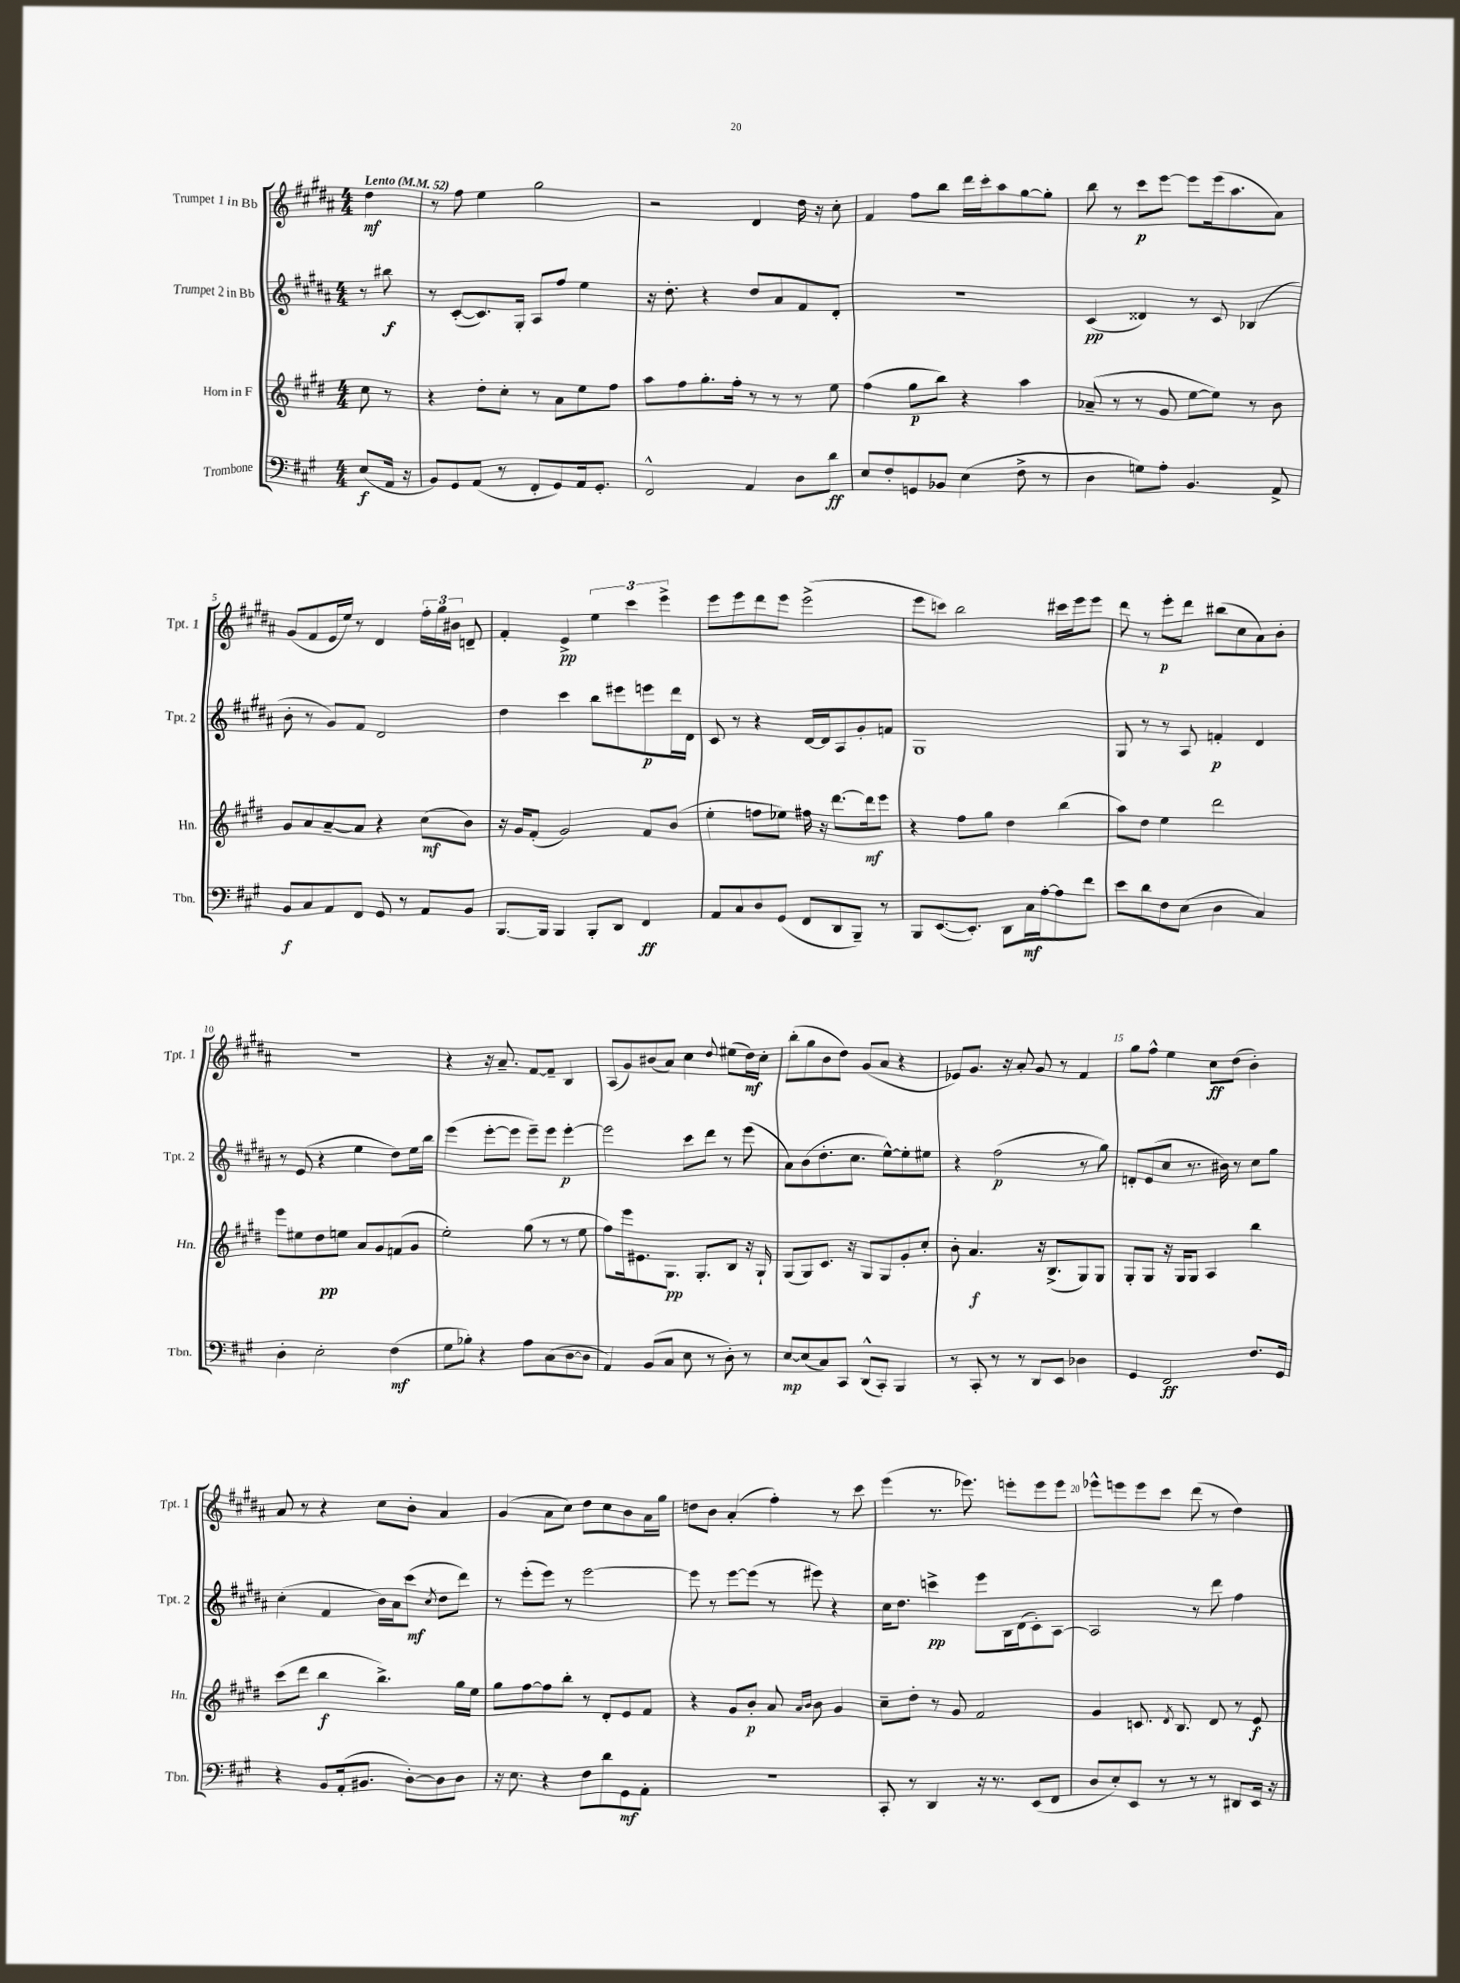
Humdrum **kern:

**kern	**kern	**kern	**kern
*staff4	*staff3	*staff2	*staff1
*clefF4	*clefG2	*clefG2	*clefG2
*k[f#c#g#]	*k[f#c#g#d#]	*k[f#c#g#d#a#]	*k[f#c#g#d#a#]
*M4/4	*M4/4	*M4/4	*M4/4
*MM52	*MM52	*MM52	*MM52
(8E/L	8cc#\	8r	4dd#\
16AA/Jk	8r	8bb#\	.
16r	.	.	.
=	=	=	=
8BB/L)	4r	8r	8r
8GG#/	.	([8c#'/L	8ff#\
(8AA/J	8dd#'\L	8.c#/])	4ee\
8r	8cc#'\J	.	.
.	.	16G#'/Jk	.
8FF#'/L	8r	8A#/L	2gg#\
8GG#/)	8a\L	8ff#/J	.
16AA/k	8ee\	4ee\	.
8.GG#'/J	.	.	.
.	8ff#\J	.	.
=	=	=	=
2FF#^^/	8aa\L	16r	2r
.	.	8.dd#'\	.
.	8ff#\	.	.
.	8.gg#'\	4r	.
.	16ff#'\Jk	.	.
4AA/	8r	8dd#/L	4d#/
.	8r	8a#/	.
8D\L	8r	8f#/	16dd#\
.	.	.	16r
8d\J	8ee\	8d#'/J	8cc#'\
=	=	=	=
8E/L	(4ff#\	1r	4f#/
8F#'/	.	.	.
8GG/	8gg#\L	.	8ff#\L
8BB-/J	8bb\J)	.	8bb\J
(4E\	4r	.	16ddd#\LL
.	.	.	16ccc#'\J
.	.	.	8aa#\
8F#^\	4aa\	.	[8gg#\
8r	.	.	8gg#'\]J
=	=	=	=
4D\	(8a-~/	(4c#/	8bb\
.	8r	.	8r
8G\L)	8r	4d##/)	8ccc#\L
8A'\J	8g#/	.	[8eee\J
4.BB/	[8ee\L	8r	8eee\]L
.	8ee\]J)	8c#/	(16eee\k
.	.	.	8.aa#\
.	8r	(4B-/	.
8AA^/	8b\	.	8a#\J)
=	=	=	=
8BB/L	8g#/L	8b'\	(8g#/L
8C#/	8a/	8r	8f#/
8AA/	[8a~/	8g#/L)	16e/L
.	.	.	16ee/JJ)
8FF#/J	8a/]J	8f#/J	8r
8GG#/	4r	2d#/	4d#/
8r	.	.	.
8AA/L	(8cc#\L	.	24ff#'\LL
.	.	.	24gg#\
.	.	.	24b#\JJ
8BB/J	8b\J)	.	8d~/
=	=	=	=
[8.BBB/L	16r	4dd#\	4f#'/
.	16g#/LK	.	.
.	(8f#'/J	.	.
16BBB/]Jk	.	.	.
4BBB/	2g#/)	4ccc#\	4e^/
8BBB'/L	.	8bb\L	6ee\
8DD/J	.	8eee#\	.
.	.	.	6ccc#\
4FF#/	8f#/L	8eee\	.
.	.	.	6eee^\
.	(8b/J	16ddd#\L	.
.	.	16d#\JJ	.
=	=	=	=
8AA/L	4ee'\	8c#/	8eee\L
8C#/	.	8r	8eee\
8D/	8ff\L	4r	8ddd#\
(8GG#/J	8ee-\J)	.	8eee\J
8FF#/L	16ff#\	[16d#/LL	(2eee^\
.	16r	16d#/]J	.
8DD/	[8.ddd#\L	8A#/	.
8BBB~/J)	.	8g#'/	.
.	16ddd#\]k	.	.
8r	8eee\J	8f/J	.
=	=	=	=
8BBB/L	4r	1G#	8eee\L
([8.EE/	.	.	8ccc\J)
.	8ff#\L	.	2bb\
8.EE'/]J)	.	.	.
.	8gg#\J	.	.
8DD\L	4dd#\	.	.
16C#\L	.	.	.
[16A'\J	.	.	.
8A\]	(4bb\	.	16ccc#\LL
.	.	.	16eee\J
8f#\J	.	.	8eee\J
=	=	=	=
8e\L	8aa\L)	8G#/	8ddd#\
8d\	8dd#\J	8r	8r
8F#\	4ee\	8r	8eee'\L
(8E\J	.	8A#/	8ddd#\J
4D\	2ddd#\	4f'/	(8bb#\L
.	.	.	8cc#\
4C#/)	.	4d#/	8a#\)
.	.	.	8b'\J
=	=	=	=
4D'\	8eee\L	8r	1r
.	8ee#\	(8e/	.
2E'\	8dd#\	4r	.
.	8ee\J	.	.
.	8a/L	4ee\	.
.	8g#/	.	.
(4F#\	(8f/	8dd#\L)	.
.	8g#/J	16ee\L	.
.	.	16bb\JJ	.
=	=	=	=
8G#\L	2ee'\)	(4eee\	4r
8B-'\J)	.	.	.
4r	.	[8eee'\L	16r
.	.	.	8.a#~/
.	.	8eee\]J	.
8A\L	(8gg#\	8eee~\L)	[8f#/L
(8C#\	8r	8eee\J	8f#~/]J
[8D\	8r	[4eee'\	4B/
8D\]J	8ee\	.	.
=	=	=	=
4AA/)	8ff#\L)	2eee\]	(8A#/L
.	16eee\k	.	8g#/)
.	8.e#\	.	.
(8BB/L	.	.	(8b#/
8C#/J	8.G#\J	.	8a#/J)
8E\	.	8ccc#\L	4cc#\
.	8.G#'/L	.	.
8r	.	8ddd#\J	.
.	.	.	8qqdd#/
8D'\)	8B/J	8r	(8ee#\L
8r	16r	(8eee\	16dd#\L)
.	16G#`/	.	16cc#'\JJ
=	=	=	=
[8E/L	(8G#/L	8a#\L)	(8bb'\L
(8E/]	8G#/)	(8b\	8gg#\
8C#/)	8.c#/J	8.dd#'\	8b\
8CC#/J	.	.	8dd#\J)
.	16r	8.cc#\J	.
(8DD^^/L	8G#/L	.	(8g#/L
8CC#'/J)	8G#/	[8ee^^\L)	8a#/J
4BBB/	8g#'/	8ee'\]	4r
.	8cc#'/J	8ee#\J	.
=	=	=	=
8r	8b'\	4r	8e-/L)
8CC#'/	4.a/	.	8.g#/J
8r	.	(2ff#\	.
.	.	.	16r
8r	.	.	8a#'/
8DD/L	16r	.	8g#/
.	(8.B^/L	.	.
8EE/J	.	.	8r
4D-\	8G#/)	8r	4f#/
.	8G#/J	8gg#\)	.
=	=	=	=
4GG#/	8G#'/L	8d'/L	8gg#\L
.	8G#/J	(8e/	8ff#^^\J
2FF#/	16r	8cc#/J	4ee\
.	16G#/LK	.	.
.	8G#/J	8.r	.
.	4A/	.	8cc#\L
.	.	16b#\)	.
.	.	8r	(8dd#\J
8.F#/L	4bb\	8cc#\L	4b'\)
.	.	8gg#\J	.
16GG#/Jk	.	.	.
=	=	=	=
4r	(8ccc#\L	(4cc#'\	8a#/
.	8ddd#\J	.	8r
8BB/L	4bb\	4f#/	4r
(16AA'/k	.	.	.
8.BB#/J	.	.	.
.	4.bb^\)	16b\LL)	8cc#\L
.	.	16a#\J	.
[8D'\L)	.	(8ccc#\J	8b'\J
.	.	8qcc#/	.
8D\]	.	8dd#\L	4a#/
8D\J	16gg#\LL	8ddd#\J)	.
.	16ee\JJ	.	.
=	=	=	=
16r	8gg#\L	8r	(4g#/
8.E\	.	.	.
.	[8ff#\	(8eee'\L	.
4r	8ff#\]	8eee\J)	8a#\L
.	8bb'\J	8r	8cc#\J)
8F#\L	8r	[2eee\	8dd#\L
8d\	8d#'/L	.	8cc#\
8GG#\	8e/	.	8b\
8AA'\J	8f#/J	.	16a#\L
.	.	.	16gg#\JJ
=	=	=	=
1r	4r	8eee\]	8dd\L
.	.	8r	8b\J
.	8g#/L	[8eee\L	(4a#'/
.	8b'/J	(8eee\]J	.
.	8a/	8r	4ff#'\)
.	16qqa/LL	.	.
.	16qqb/JJ	.	.
.	8b\	8eee#\)	.
.	4g#/	4r	8r
.	.	.	8ccc#\
=	=	=	=
8CC#'/	8cc#~\L	16cc#\LK	(4eee\
.	.	8.dd#\J	.
8r	8dd#'\J	.	.
4DD/	8r	4ccc^\	8.r
.	8g#/	.	.
.	.	.	8.eee-\)
16r	2f#/	8eee\L	.
8.r	.	.	.
.	.	16B\L	8eee'\L
.	.	(16d#\J	.
(8EE/L	.	8c#'\)	8eee\
8FF#/J	.	[8A#\J	8eee\J
=	=	=	=
8D/L	4g#/	2A#/]	8eee-^^\L
8E'/)	.	.	8eee\
8EE/J	8.c/	.	8eee\
8r	.	.	8ccc#\J
.	8qd#/	.	.
.	8.B/	.	.
8r	.	8r	(8ddd#\
8r	8d#/	8ddd#\	8r
8DD#/L	8r	4ff#\	4dd#\)
16EE/Jk	8e/	.	.
16r	.	.	.
==	==	==	==
*-	*-	*-	*-
